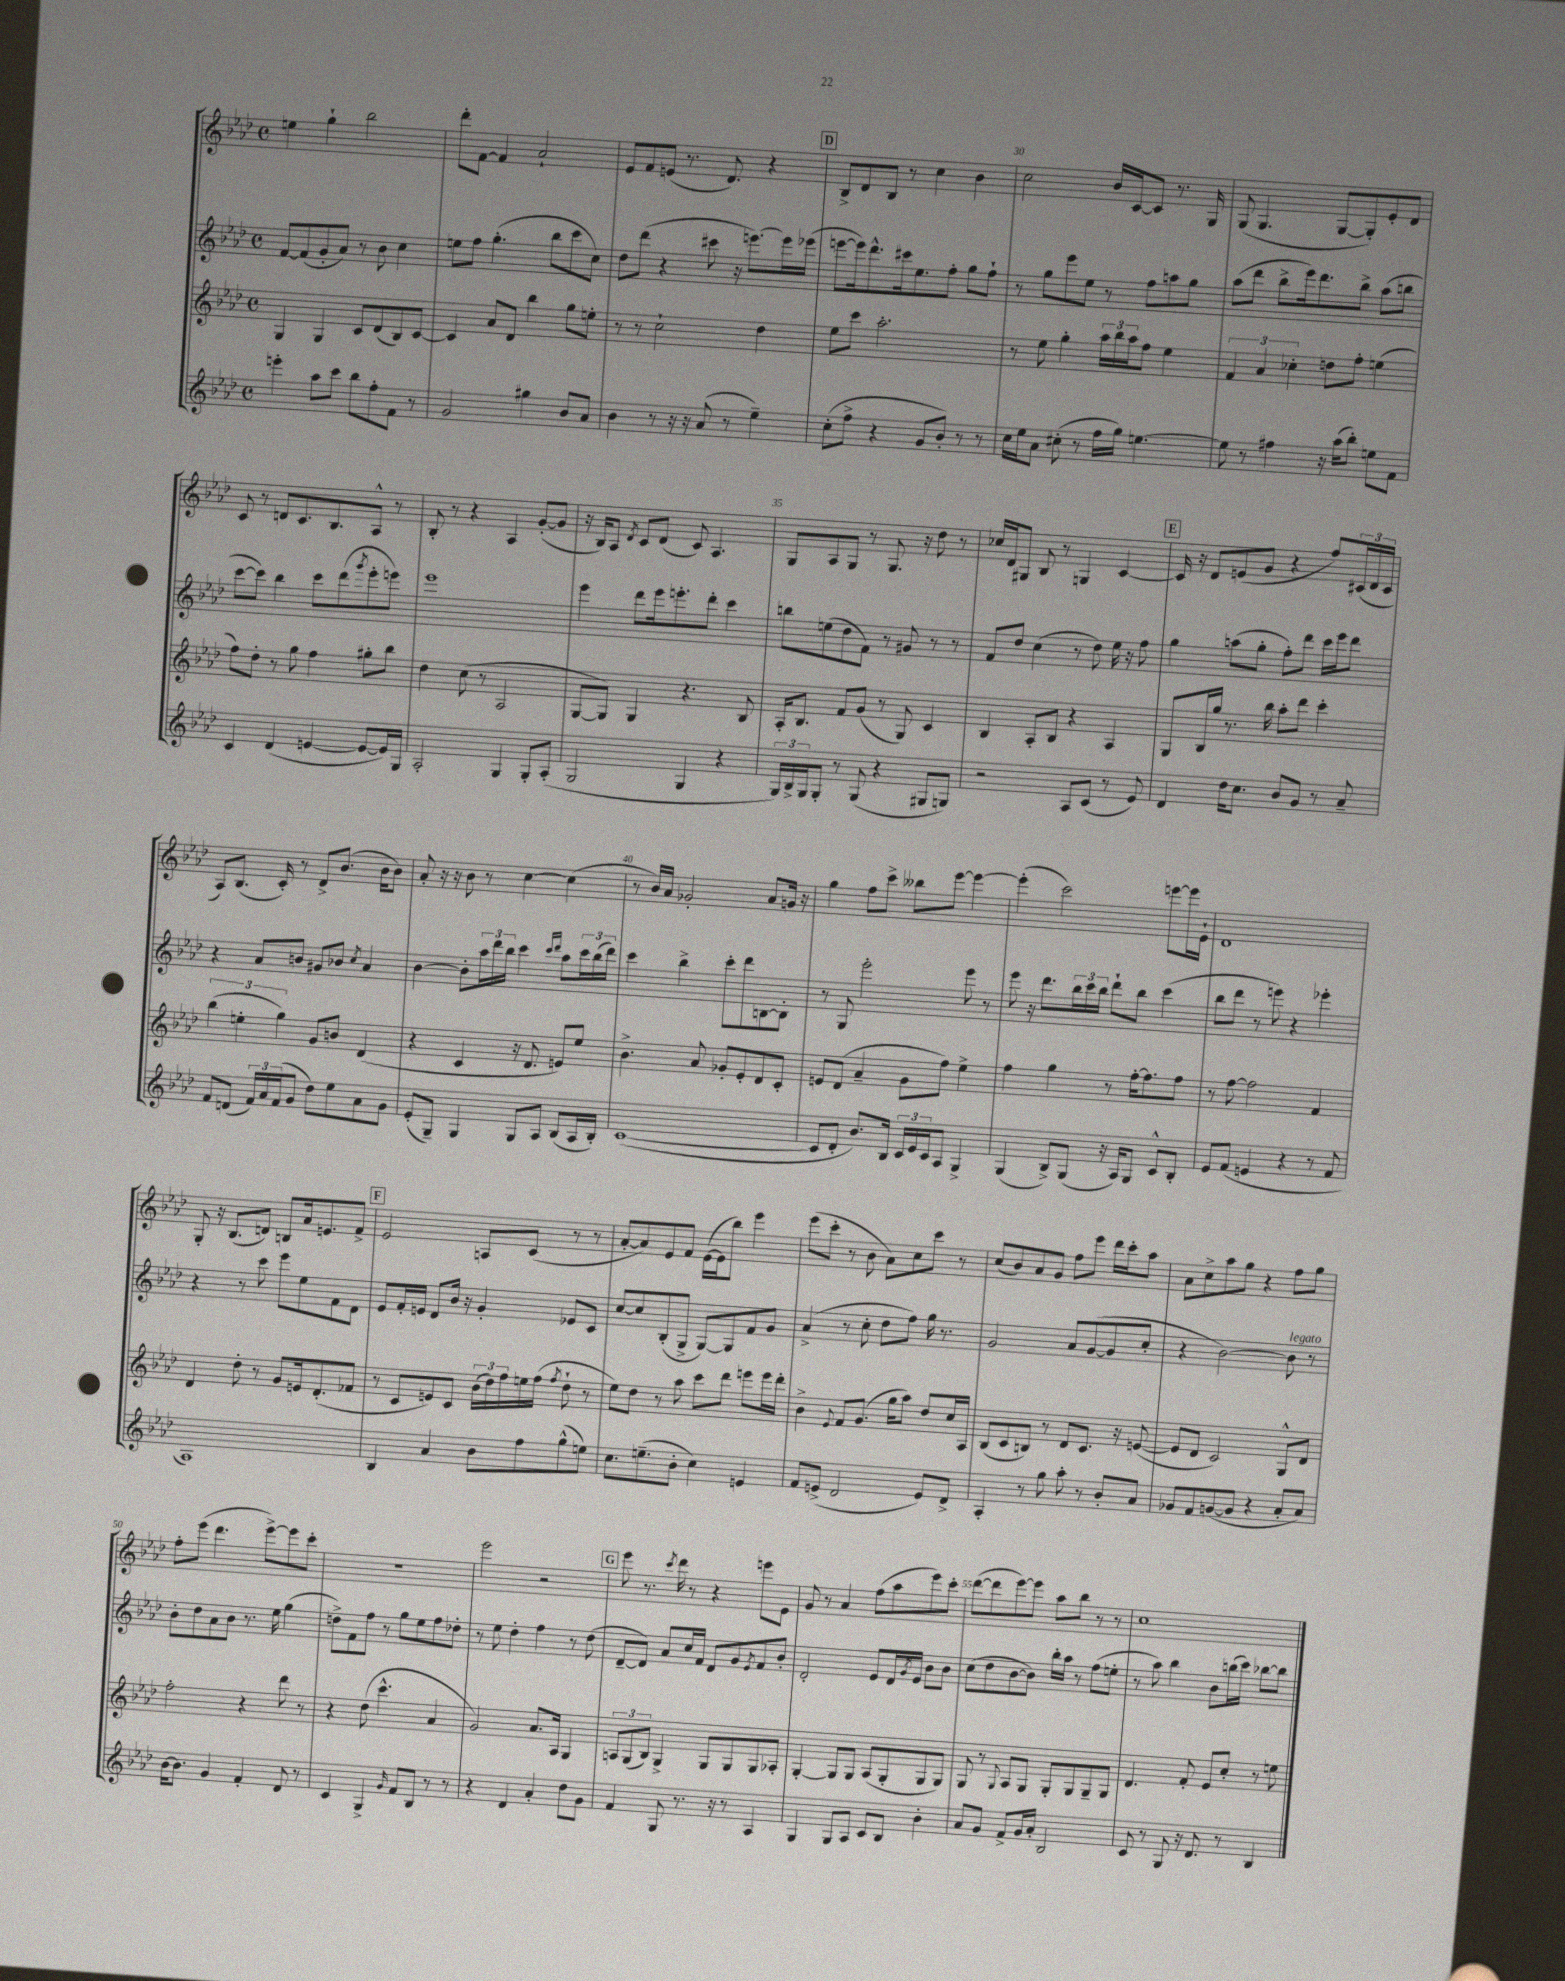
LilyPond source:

<<
\new StaffGroup <<
\new Staff = "s0" {
    \clef treble \key aes \major \defaultTimeSignature \time 4/4
    e''4 g''4-! bes''2 |
    des'''8-. f'8~ f'4 aes'2-! |
    ees'8 f'8 e'8( r8. des'8.) r4 |
    \mark \markup { \box "D" } bes8-> des'8 bes8 r8 c''4 bes'4 |
    c''2 bes'16 c'16~ c'8 r8. g16 |
    g8( g4. g8~ g8-.) ees'8-. des'8 |
    c'8 r8 d'8 c'8. bes8. aes8-^ r8 |
    bes8-. r8 r4 aes4 g'8~-.( g'8 |
    r16 bes16) aes8 \acciaccatura { des'8 } c'8 des'8( c'8) aes4. |
    g8 aes8 g8 r8 g8. r16 des''8 r8 |
    ces''16 des'16 gis8 bes8 r8 g4 c'4~ |
    \mark \markup { \box "E" } c'16 r16 des'8 e'8( g'8 r4 f''8) \tuplet 3/2 { cis'16( des'16 cis'16 } |
    aes8) bes8.( c'16-.) r8 des'8-> bes'8.( bes'16 bes'8) |
    aes'8-. r16 r16 bes'8 r8 c''4~ c''4( |
    r8 bes'16) aes'16 ges'2-. aes'8 g'16 r16 |
    g''4 f''8 c'''8-> beses''8 ees'''8~ ees'''4~ |
    ees'''4-.( c'''2) e'''8~ e'''16 ees'16-! |
    des'1 |
    g8-. r16 bes8.( d'8) b8 aes'16 e'8. f'8-> |
    \mark \markup { \box "F" } ees'2 a8 c'8( r8 r8 |
    aes'8~-. aes'8) ees'8 f'8 ees'16~( ees'16 bes''8) ees'''4 |
    ees'''8( c'''8-. r8 bes'8 aes'8) c''8 c'''8 r8 |
    c''8( bes'8) aes'8 g'8 f''8 ees'''8 des'''16 c'''16-. aes''8 |
    aes'8 c''8-> aes''8 g''8 r4 f''8 g''8 |
    f''8-. ees'''8( des'''4. ees'''8~->) ees'''8 c'''8-. |
    R1 |
    ees'''2 r2 |
    \mark \markup { \box "G" } ees'''8 r8. \acciaccatura { c'''8 } des'''16 r8 r4 e'''8 ees'8 |
    g'8 r8 aes'4 f''8( aes''8 ees'''8) c'''8-. |
    des'''8~( des'''8 ees'''8~) ees'''8 aes''8 bes''8 r8 r8 |
    c''1 \bar "|." |
}
\new Staff = "s1" {
    \clef treble \key aes \major \defaultTimeSignature \time 4/4
    f'8~ f'8( g'8-. aes'8) r8 bes'8 c''4 |
    e''8 f''8 g''4.-.( bes''8 c'''8 c''8) |
    des''8 des'''8( r4 cis'''8 r16 e'''8.~) e'''16 ees'''16( |
    \mark \markup { \box "D" } e'''8~ e'''16) des'''8.-^ cis'''16 ees''8. f''8-. g''8 f''8-! |
    r8 g''8 ees'''8 ees''8 r8 f''8 a''8 g''8 |
    aes''8( des'''8 bes''8-> ees'''16) des'''8. bes''8-> aes''8( b''8 |
    c'''8~ c'''8) bes''4 c'''8 des'''8( \acciaccatura { g'''8 } ees'''8-. e'''8) |
    ees'''1 |
    ees'''4 des'''8 ees'''16 e'''8.-. des'''8-. c'''4 |
    b''8 e''8( des''8 f'8) r8 gis'8 r8 r8 |
    f'8 des''8 c''4( r8 des''8) ees''16 r16 f''8 |
    \mark \markup { \box "E" } g''4 a''8( g''8-. f''8-.) des'''8 c'''16 ees'''16 des'''8 |
    r4 aes'8 b'8 gis'8 bes'8 \acciaccatura { c''8 } aes'4 |
    bes'4~ bes'8-. \tuplet 3/2 { aes''16 des'''16 bes''16 } c'''4 \grace { c'''16 des'''16 } aes''8 \tuplet 3/2 { c'''16 bes''16( des'''16) } |
    c'''4 bes''4-> c'''8-. des'''8 b8~ b8-. |
    r8 g8 ees'''2-. ees'''8 r8 |
    ees'''8 r16 des'''8. \tuplet 3/2 { bes''16 c'''16 bes''16 } des'''8-! bes''8 c'''4( |
    bes''8 des'''8 r8 e'''8) r4 ees'''4-. |
    r4 r8 c'''8 ees'''8 ees''8 f'8 des'8 |
    \mark \markup { \box "F" } ees'8 f'16-. e'16 des'8 bes'16 r16 g'4-. ees'8 c'8 |
    c''8~ c''8 bes8-.( g8-> g8~) g8 f'8 g'8 |
    aes'4->( r8 c''8-. des''8 f''8) g''16 r8. |
    g'2 aes'8 g'8~( g'8 c''8-. |
    r4 bes'2~) bes'8^\markup { \italic "legato" } r8 |
    bes'8-. des''8 aes'8 bes'8 r8. ees''16 g''4( |
    d''8->) f'8 f''8 r8 g''8 ees''8 f''8 des''8-. |
    r8 ees''8 des''4-. f''4 r8 des''8( |
    \mark \markup { \box "G" } des'8~-- des'8) aes'8 c''16 f'16 des'8 g'8 \acciaccatura { ees'8 } f'8 bes'8-. |
    des'2-. ees'8 des'16 \acciaccatura { g'8 } ees'16 bes'8 bes'8 |
    c''8( des''8 bes'8~ bes'8) bes''16-. aes''16 r8 f''8( e''8-. |
    r8 aes''8) bes''4 bes'8 b''16( c'''16) bes''8~ bes''8 \bar "|." |
}
\new Staff = "s2" {
    \clef treble \key aes \major \defaultTimeSignature \time 4/4
    g4 g4 c'8 des'8( bes8) c'8~ |
    c'4 aes'8 des'8 bes''4 g''8 e''8-. |
    r8 r8 c''2-! des''4 |
    \mark \markup { \box "D" } ees''8 c'''8 aes''2.-. |
    r8 ees''8 g''4-. \tuplet 3/2 { aes''16 bes''16 aes''16 } f''8 ees''4 |
    \tuplet 3/2 { f'4 aes'4 ces''4-. } d''8 f''8-. e''4( |
    f''8) des''8-. r8 g''8 f''4 gis''8-. bes''8 |
    des''4 c''8( r8 aes2 |
    g8~ g8) g4 r4. bes8 |
    aes16-. bes8. f'8 g'8( r8 g8) c'4 |
    bes4 aes8-. bes8 r4 aes4 |
    \mark \markup { \box "E" } g8 bes16 g''16 r8. bes''16 aes''8-. des'''8 c'''4-. |
    \tuplet 3/2 { bes''4( e''4-. g''4) } g'8 b'8 des'4( |
    r4 c'4 r16 des'8. e'8) ees''8 |
    bes'4.-> aes'8 ges'8-. ees'8-. des'8 c'8-. |
    e'8 des'8( aes'4-- g'8 f''8) ees''4-> |
    f''4 g''4 r8 f''16~-. f''8. f''8 |
    r8 f''8~ f''2 f'4 |
    des'4 des''8-. r8 g'8 e'16 des'8.-.( fes'8 |
    \mark \markup { \box "F" } r8 c'8 e'8) c'8 \tuplet 3/2 { bes'16( des''16) f''16 } e''16 f''16( \acciaccatura { f''8 } des''8-! r8 |
    ees''8) des''8 r8 aes''8 c'''8 des'''8 e'''8 e'''16 des'''16-. |
    bes'4-> \appoggiatura { ees'8 } f'8 g'8.( g''16 aes''8) des''8 c''16 aes16 |
    bes8( c'8 b8) r8 des'8 c'8. r16 e'8~( |
    e'8 des'8 c'2) g8-^ des'8 |
    f''2-. r4 des'''8 r8 |
    r4 des''8( c'''4.-^ aes'4 |
    g'2) aes'8. aes16 g4 |
    \mark \markup { \box "G" } \tuplet 3/2 { a8 g8( bes8) } g4-> g8 g8 g8 aes8-. |
    g4~-. g8 g8 aes8( g8-. g8 g8) |
    g8 r8 \appoggiatura { g8 } aes8 g8 g8-. g8 g8-- g8 |
    des'4. f'8-. ees'8 c''8-. r8 e''8 \bar "|." |
}
\new Staff = "s3" {
    \clef treble \key aes \major \defaultTimeSignature \time 4/4
    e'''4-. aes''8 c'''8 bes''8 f''8-. f'8 r8 |
    g'2 gis''4 bes'8 aes'8 |
    bes'4 r8 r16 r16 aes'8( r8 ees''4--) |
    \mark \markup { \box "D" } c''8-.( f''8-> r4 g'8 bes'8-.) r8 r8 |
    c''16 ees''16 aes'8 cis''8-.( r8 f''16 g''16) e''4.~ |
    e''8 r8 fis''4 r16 aes''16( bes''8-.) e''8 f'8 |
    c'4 des'4( e'4~ e'8~ e'16) g16 |
    aes2-. g4 g8-. aes8-.( |
    g2 g4 r4 |
    \tuplet 3/2 { g16) bes16-> g16 } g8-. r8 g8( r4 gis8 g8) |
    r2 aes8 c'8( r8 ees'8) |
    \mark \markup { \box "E" } des'4 des''16 c''8. bes'8 g'8 r8 aes'8-- |
    f'8 d'8( \tuplet 3/2 { f'16) aes'16 f'16( } g'8 des''8) ees''8 aes'8 g'8 |
    ees'8-.( g8--) g4 g8 aes8 bes8( aes16 bes16-.) |
    c'1~( |
    c'8 des'8-. bes'8.) bes16 \tuplet 3/2 { c'16 ees'16 c'16 } aes8 g4-> |
    g4( bes8->) g8( r16 aes16) g8 c'8-^ bes8-. |
    ees'8 f'8( e'4 r4 r8 f'8 |
    aes1) |
    \mark \markup { \box "F" } bes4 aes'4 bes'8 f''8 g''8-^( e''8) |
    c''8. e''8.--( bes'8-. c''4) e'4 |
    f'8 e'8->( des'2 e'8) des'8-> |
    aes4-. r8 g''8 aes''8-. r8 bes'8-. aes'8 |
    ges'8 f'8 g'8~( g'8 r4 aes'8-. aes'8) |
    bes'16~ bes'8. g'4 f'4-. des'8 r8 |
    c'4 g4-> \grace { g'16 } f'8 bes8 r8 r8 |
    r4 des'4 aes'4-. des''8 g'8 |
    \mark \markup { \box "G" } f'4 g8 r8. r16 r8 aes4 |
    g4 g8 aes8 c'8 bes8 bes'4-. |
    aes'8 g'8 f'8-> g'16 aes'16-. bes2 |
    c'8 r8 g8 r16 des'8. r8 bes4 \bar "|." |
}
>>
>>
\layout { \context { \Score currentBarNumber = #26 \override BarNumber.break-visibility = ##(#f #t #t) barNumberVisibility = #(every-nth-bar-number-visible 5) } }
